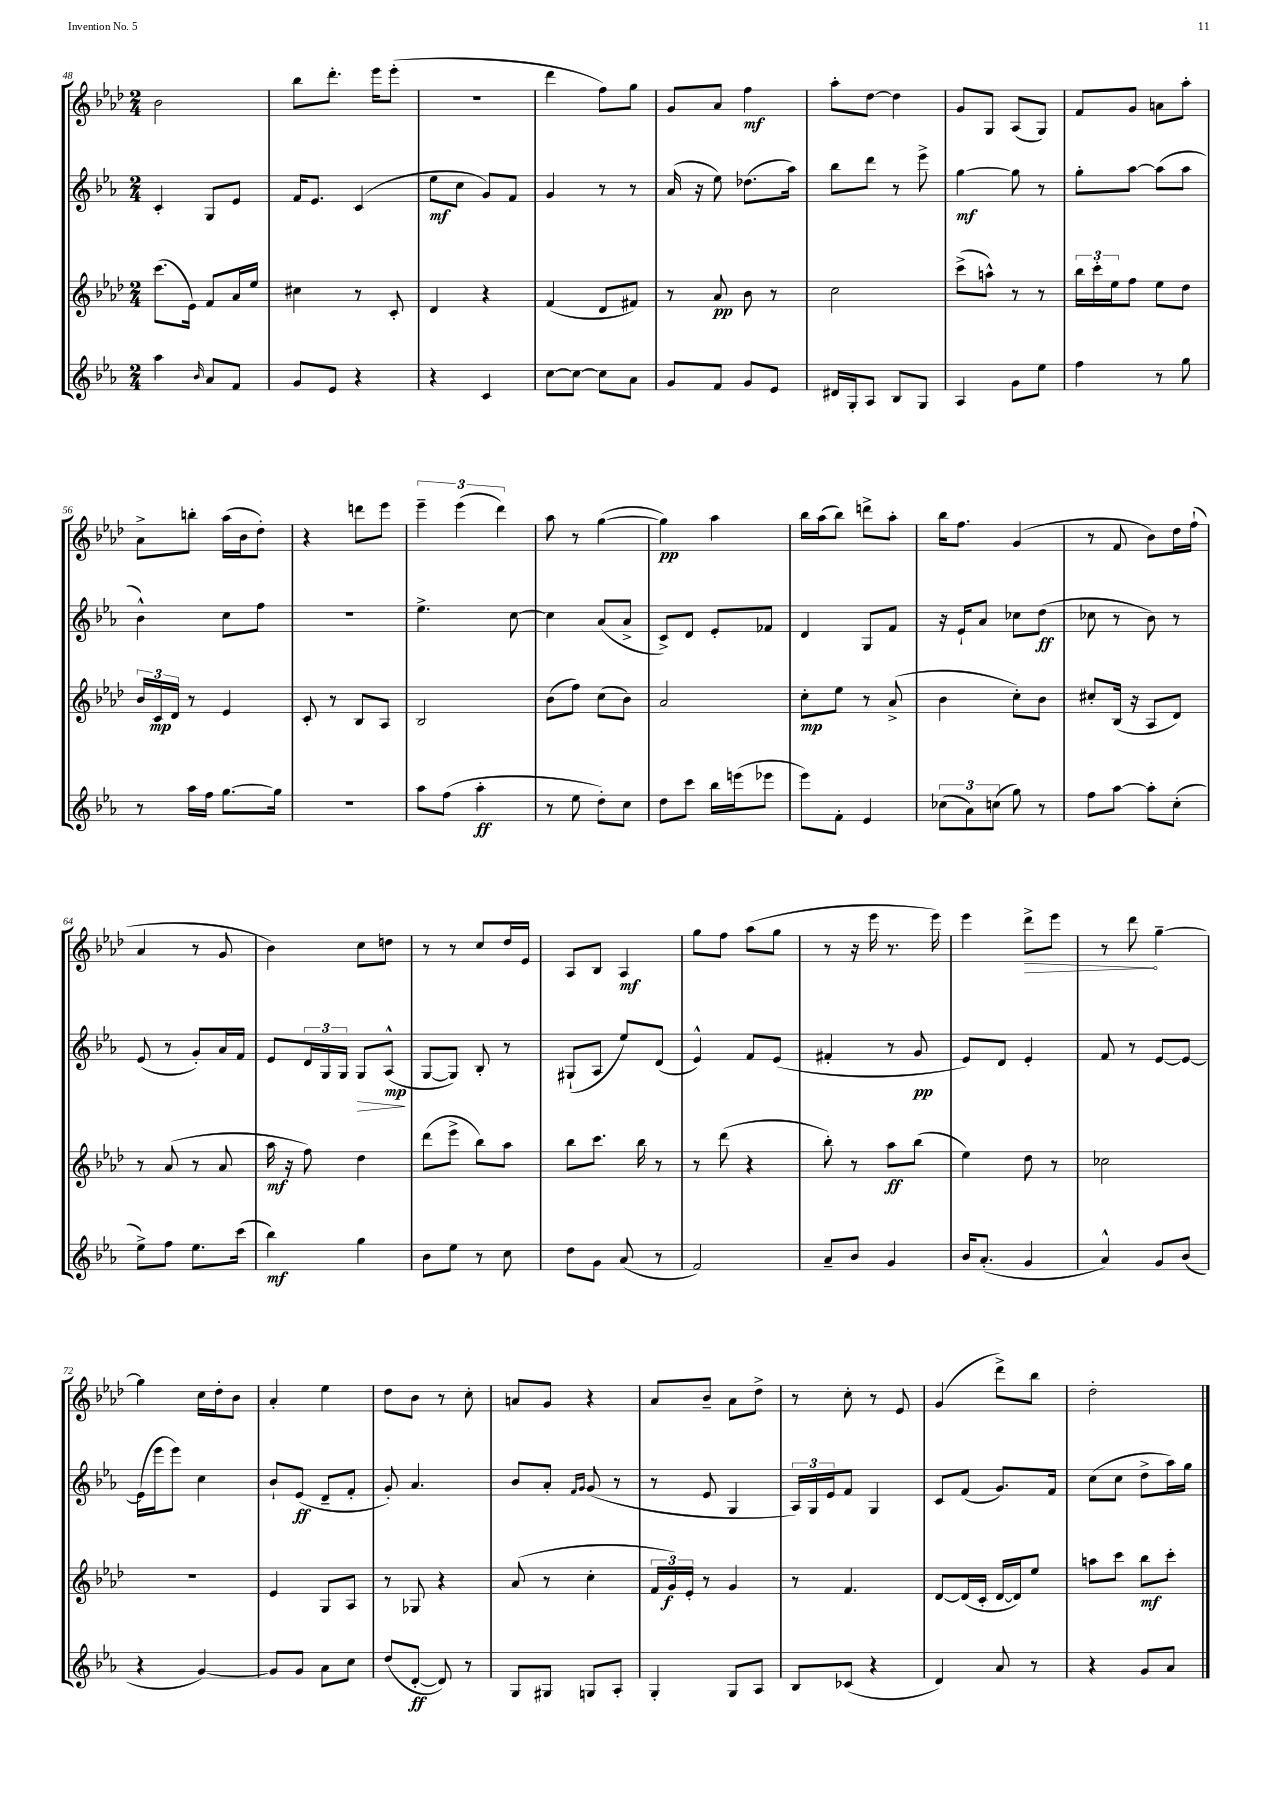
<<
\new StaffGroup <<
\new Staff = "s0" {
    \clef treble \key aes \major \numericTimeSignature \time 2/4
    bes'2 |
    bes''8 des'''8.-. ees'''16 ees'''8-.( |
    R2 |
    des'''4 f''8) g''8 |
    g'8 aes'8 f''4\mf |
    aes''8-. des''8~ des''4 |
    g'8 g8 aes8( g8) |
    f'8 g'8 a'8 aes''8-. |
    aes'8-> b''8-. aes''16( bes'16 des''8-.) |
    r4 d'''8 ees'''8 |
    \tuplet 3/2 { ees'''4-- ees'''4( des'''4) } |
    aes''8 r8 g''4~( |
    g''4\pp) aes''4 |
    bes''16 aes''16( bes''8) d'''8-> aes''8-. |
    bes''16 f''8. g'4( |
    r8 f'8 bes'8) des''16 f''16-!( |
    aes'4 r8 g'8 |
    bes'4) c''8 d''8 |
    r8 r8 c''8 des''16 ees'16 |
    aes8 bes8 aes4\mf |
    g''8 f''8 aes''8( g''8 |
    r8 r16 ees'''16 r8. ees'''16) |
    ees'''4 \once \override Hairpin.circled-tip = ##t des'''8->\> ees'''8 |
    r8 des'''8\! g''4~-- |
    g''4 c''16 des''16-. bes'8 |
    aes'4-. ees''4 |
    des''8 bes'8 r8 c''8-. |
    a'8 g'8 r4 |
    aes'8 bes'8-- aes'8 des''8-> |
    r8 c''8-. r8 ees'8 |
    g'4( des'''8->) bes''8 |
    des''2-. \bar "|." |
}
\new Staff = "s1" {
    \clef treble \key ees \major \numericTimeSignature \time 2/4
    c'4-. g8 ees'8 |
    f'16 ees'8. c'4( |
    ees''8\mf c''8 g'8) f'8 |
    g'4 r8 r8 |
    aes'16( r16 ees''8) des''8.( aes''16) |
    bes''8 d'''8 r8 ees'''8-> |
    g''4~\mf g''8 r8 |
    g''8-. aes''8~ aes''8( aes''8 |
    bes'4-^) c''8 f''8 |
    R2 |
    ees''4.-> c''8~ |
    c''4 aes'8( aes'8-> |
    c'8->) d'8 ees'8-. fes'8 |
    d'4 g8 f'8 |
    r16 ees'16-! aes'8 ces''8 d''8\ff( |
    ces''8 r8 bes'8) r8 |
    ees'8( r8 g'8-.) aes'16 f'16 |
    ees'8 \tuplet 3/2 { d'16 g16 g16 } g8\> aes8-^\mp\!( |
    g8~ g8) bes8-. r8 |
    gis8-!( aes8 ees''8) d'8( |
    ees'4-^) f'8 ees'8( |
    fis'4-. r8 g'8\pp |
    ees'8) d'8 ees'4-. |
    f'8 r8 ees'8~ ees'8~ |
    ees'16( ees'''16 ees'''8) c''4 |
    bes'8-! ees'8\ff( d'8-- f'8-. |
    g'8-.) aes'4. |
    bes'8 aes'8-. \grace { f'16 g'16 } g'8( r8 |
    r8 ees'8 g4 |
    \tuplet 3/2 { aes16) g16 ees'16 } f'8 g4 |
    c'8 f'8( g'8.) f'16 |
    c''8( c''8 d''8-> aes''16) g''16 \bar "|." |
}
\new Staff = "s2" {
    \clef treble \key aes \major \numericTimeSignature \time 2/4
    c'''8.( ees'16) f'8 aes'16 ees''16 |
    cis''4 r8 c'8-. |
    des'4 r4 |
    f'4( des'8 fis'8) |
    r8 aes'8\pp bes'8 r8 |
    c''2 |
    c'''8->( a''8-^) r8 r8 |
    \tuplet 3/2 { bes''16 c'''16-. ees''16 } f''8 ees''8 des''8 |
    \tuplet 3/2 { bes'16 c'16\mp des'16 } r8 ees'4 |
    c'8-. r8 bes8 aes8 |
    bes2 |
    bes'8( f''8) c''8( bes'8) |
    aes'2 |
    c''8-.\mp ees''8 r8 aes'8->( |
    bes'4 c''8-.) bes'8 |
    cis''8-. bes16( r16 aes8 des'8) |
    r8 aes'8( r8 aes'8 |
    aes''16\mf r16 f''8) des''4 |
    des'''8( ees'''8-> bes''8) aes''8 |
    bes''8 c'''8. bes''16 r8 |
    r8 des'''8( r4 |
    bes''8-.) r8 aes''8\ff bes''8( |
    ees''4) des''8 r8 |
    ces''2 |
    r2 |
    ees'4 g8 aes8 |
    r8 ges8 r4 |
    aes'8( r8 c''4-. |
    \tuplet 3/2 { f'16 g'16\f) ees'16-. } r8 g'4 |
    r8 f'4. |
    des'8~ des'16( c'16-. des'16~ des'16) ees''8 |
    a''8 c'''8 bes''8\mf c'''8-. \bar "|." |
}
\new Staff = "s3" {
    \clef treble \key ees \major \numericTimeSignature \time 2/4
    aes''4 \grace { bes'16 } aes'8 f'8 |
    g'8 ees'8 r4 |
    r4 c'4 |
    c''8~ c''8~ c''8 aes'8 |
    g'8 f'8 g'8 ees'8 |
    dis'16 g16-. aes8 bes8 g8 |
    aes4 g'8 ees''8 |
    f''4 r8 g''8 |
    r8 aes''16 f''16 g''8.~ g''16 |
    R2 |
    aes''8 f''8( aes''4-.\ff |
    r8 ees''8 d''8-.) c''8 |
    d''8 c'''8 bes''16 e'''16( ees'''8 |
    ees'''8) f'8-. ees'4 |
    \tuplet 3/2 { ces''8( aes'8) c''8( } g''8) r8 |
    f''8 aes''8~ aes''8-. c''8-.( |
    ees''8->) f''8 ees''8. c'''16( |
    bes''4\mf) g''4 |
    bes'8 ees''8 r8 c''8 |
    d''8 g'8 aes'8( r8 |
    f'2) |
    aes'8-- bes'8 g'4 |
    bes'16 aes'8.-.( g'4 |
    aes'4-^) g'8 bes'8( |
    r4 g'4~) |
    g'8 g'8 aes'8 c''8 |
    d''8( d'8~-.\ff d'8) r8 |
    g8 gis8 g8 aes8-. |
    g4-. g8 aes8 |
    bes8 ces'8( r4 |
    d'4) aes'8 r8 |
    r4 g'8 aes'8 \bar "|." |
}
>>
>>
\layout { \context { \Score currentBarNumber = #48 } }
